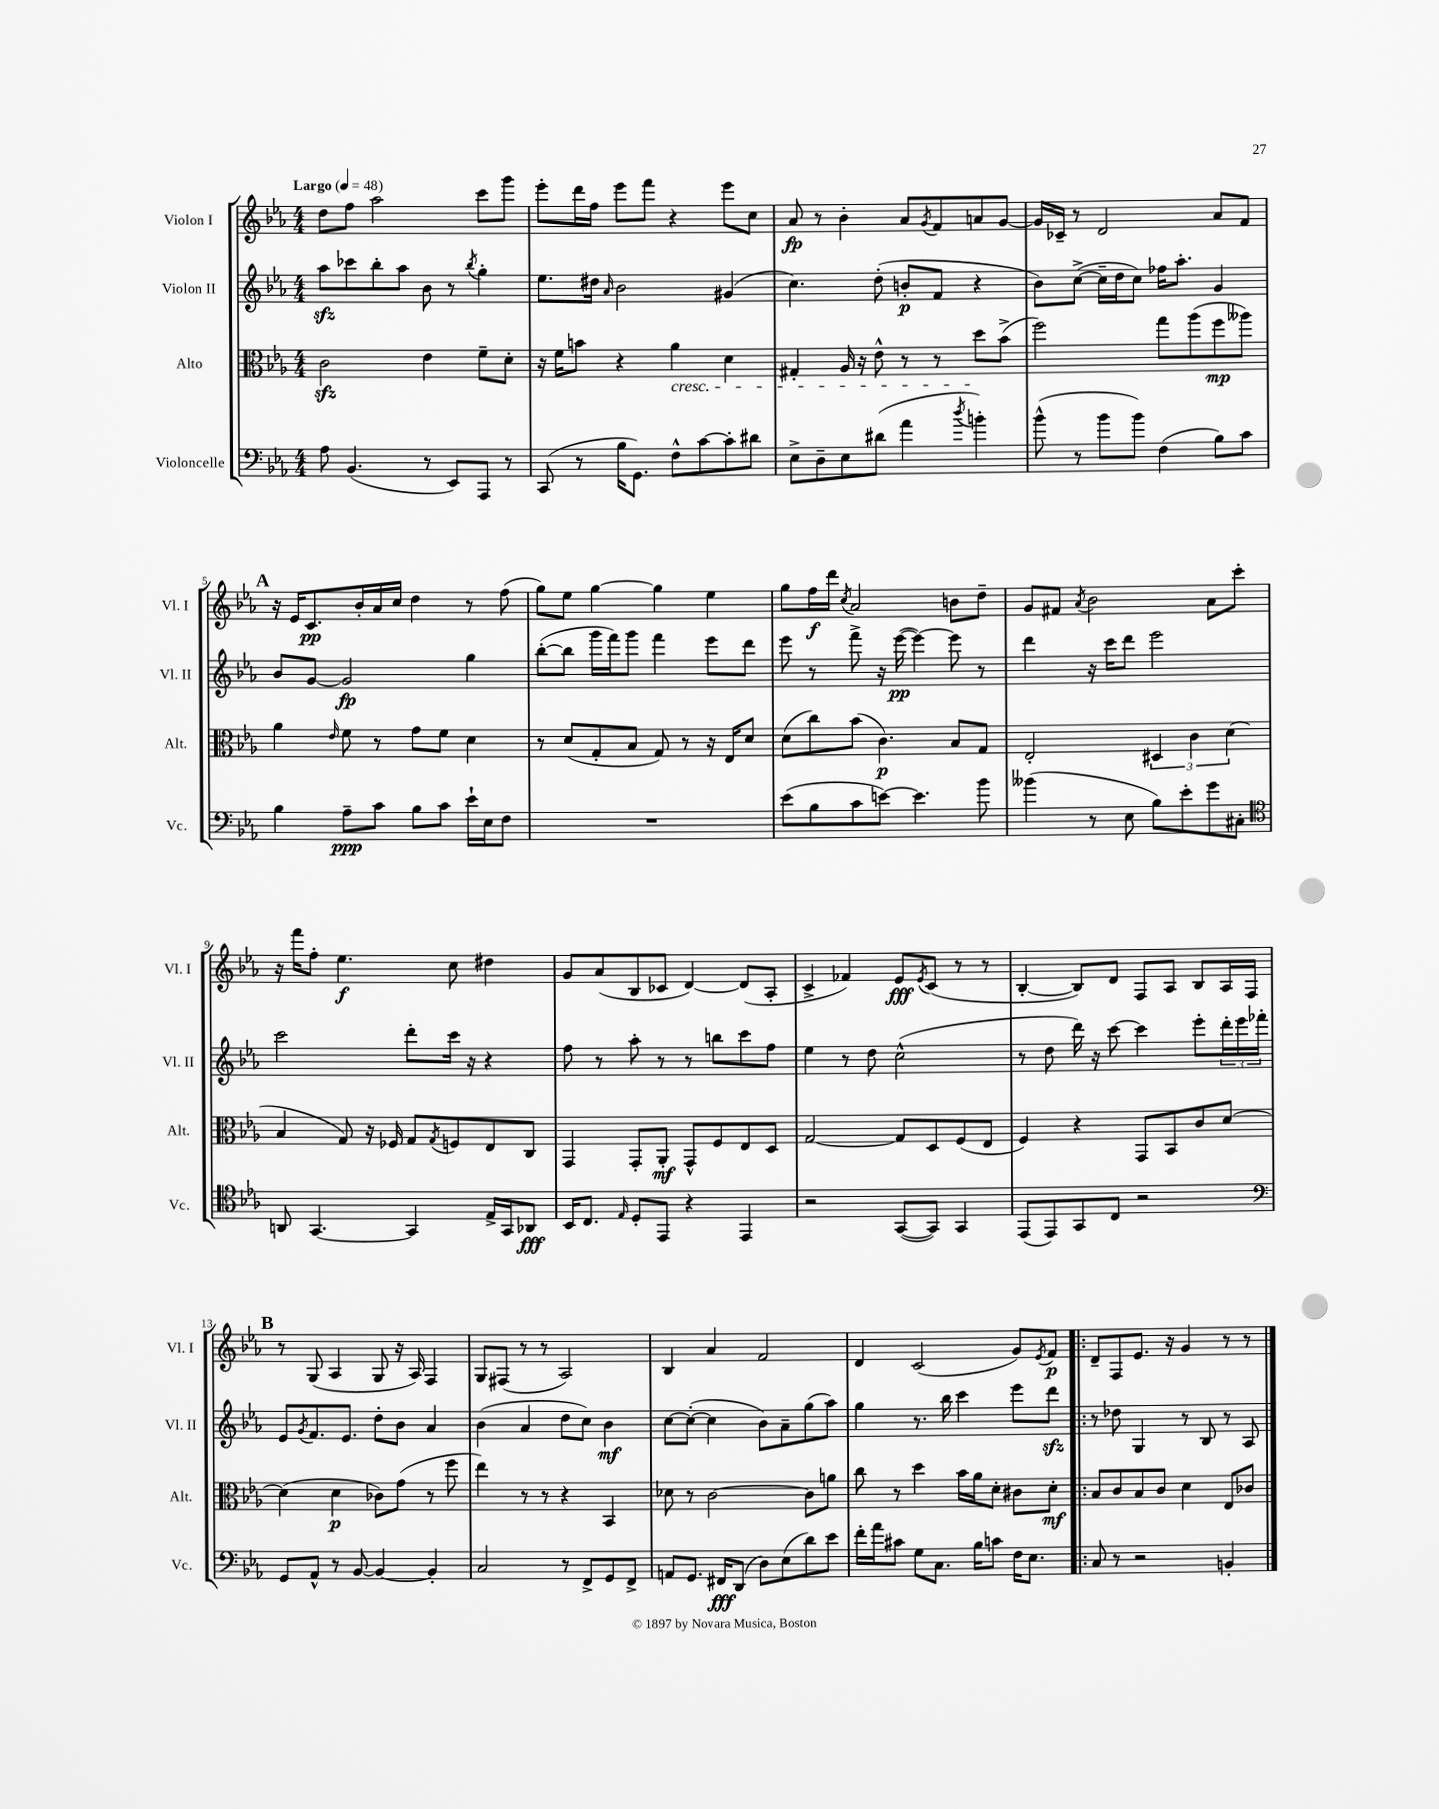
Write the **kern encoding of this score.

**kern	**kern	**kern	**kern
*staff4	*staff3	*staff2	*staff1
*clefF4	*clefC3	*clefG2	*clefG2
*k[b-e-a-]	*k[b-e-a-]	*k[b-e-a-]	*k[b-e-a-]
*M4/4	*M4/4	*M4/4	*M4/4
*MM48	*MM48	*MM48	*MM48
8A-	2c	8aa-	8dd
(4.BB-	.	8ccc-	8ff
.	.	8bb-'	2aa-
.	.	8aa-	.
8r	4e-	8b-	.
8EE-)	.	8r	.
.	.	8qbb-	.
8AAA-	8f~	4gg'	8ccc
8r	8d'	.	8ggg
=	=	=	=
(8CC	16r	8.ee-	8eee-'
.	16f	.	.
8r	8b	.	16ddd
.	.	16dd#	16ff
.	.	16qqa-	.
16B-	4r	2b-	8eee-
8.GG)	.	.	.
.	.	.	8fff
8F^^	4a-	.	4r
[8c	.	.	.
8c']	4d	(4g#	8eee-
8d#	.	.	8cc
=	=	=	=
8E-^	4G#'	4.cc)	8a-
8D~	.	.	8r
8E-	16A-	.	4b-'
.	16r	.	.
(8d#	8e-^^	(8dd'	.
4a-	8r	8b'	8a-
.	.	.	8qg
.	8r	8f	8f
8qdd	.	.	.
4b')	8dd	4r	8a
.	(8b-^	.	[8g
=	=	=	=
(8b-^^	2ff)	8b-)	16g]
.	.	.	16c-~
8r	.	([8cc^	8r
8b-	.	16cc~]	2d
.	.	16dd	.
8b-)	.	8cc)	.
(4F	8gg	16ff-	.
.	.	8.aa-'	.
.	(8aa-	.	.
8B-)	8ff	4g	8a-
8c	8aa--)	.	8f
=	=	=	=
4B-	4a-	8b-	16r
.	.	.	16e-
.	.	[8g	8.c
.	16qqe-	.	.
8A-~	8f	2g]	.
.	.	.	16b-'
8c	8r	.	16a-
.	.	.	16cc
8B-	8g	.	4dd
8c	8f	.	.
16e-`	4d	4gg	8r
16E-	.	.	.
8F	.	.	(8ff
=	=	=	=
1r	8r	([8bb-'	8gg)
.	(8d	8bb-]	8ee-
.	8G'	16ggg	[4gg
.	.	16fff)	.
.	8B-	8ggg	.
.	8G)	4fff	4gg]
.	8r	.	.
.	16r	8eee-	4ee-
.	16E-	.	.
.	8d	8ddd	.
=	=	=	=
(8e-	(8d	8eee-	8gg
8B-	8cc)	8r	16ff
.	.	.	16ddd
.	.	.	8qcc
8c	(8b-	8fff^	2a-
[8e)	4.c)	16r	.
.	.	([16eee-	.
4.e]	.	4eee-_)	.
.	8B-	8eee-]	8b
8b-	8G	8r	8dd~
=	=	=	=
(4b--	2E-'	4ddd	8g
.	.	.	8f#
.	.	.	8qa-
8r	.	16r	2b-
.	.	16ccc	.
8E-	.	8ddd	.
8B-)	6D#	2eee-	.
8e-'	.	.	.
.	6c	.	.
8g	.	.	8a-
.	(6d	.	.
8C#'	.	.	8ccc'
=	=	=	=
*clefC4	*	*	*
8AA	4B-	2ccc	16r
.	.	.	16fff
[4.GG	.	.	8ff'
.	8G)	.	4.ee-
.	16r	.	.
.	16F-	.	.
4GG]	8G	8ddd'	.
.	8qG	.	.
.	8F	16ccc	8cc
.	.	16r	.
16E-^	8E-	4r	4dd#
16GG	.	.	.
8AA-	8C	.	.
=	=	=	=
16BB-	4GG	8ff	8g
8.C	.	.	.
.	.	8r	(8a-
16qqE-	.	.	.
8D'	8GG'	8aa-'	8B-
8EE-	8AA-'	8r	8c-
4r	8GG^^	8r	[4d)
.	8F	8bb	.
4EE-	8E-	8ccc	(8d]
.	8D	8ff	8A-'
=	=	=	=
2r	[2G	4ee-	4c^
.	.	8r	4f-)
.	.	8dd	.
([8GG	8G]	(2cc^^	8e-
.	.	.	8qe-
8GG])	8D	.	(8c
4GG	(8F	.	8r
.	8E-	.	8r
=	=	=	=
(8EE-	4F)	8r	[4B-'
8EE-)	.	8dd	.
8GG	4r	16ddd)	8B-])
.	.	16r	.
8C	.	[8ccc	8d
2r	8GG	4ccc]	8F
.	8BB-	.	8A-
.	8c	8eee-'	8B-
.	[8d	24ddd'	16A-
.	.	24eee-	.
.	.	.	16F
.	.	24fff-'	.
=	=	=	=
*clefF4	*	*	*
8GG	(4d]	8e-	8r
.	.	8qg	.
8AA-^^	.	8.f	(8G
8r	4d	.	4A-
.	.	8.e-	.
[8BB-	.	.	.
4BB-_	8c-)	8dd'	8G
.	(8g	8b-	16r
.	.	.	16A-)
4BB-']	8r	4a-	4F
.	8ff	.	.
=	=	=	=
2C	4ee-)	(4b-	8G
.	.	.	(8F#
.	8r	4a-	8r
.	8r	.	8r
8r	4r	8dd	2A-)
8FF^	.	8cc)	.
8GG	4BB-	4b-	.
8FF^	.	.	.
=	=	=	=
8AA	8d-	[8cc	4B-
8.GG	8r	(8cc'_	.
.	[2c	4cc]	4a-
16FF#	.	.	.
(8DD	.	.	.
8D)	.	8b-)	2f
(8E-	.	8a-~	.
8d)	8c]	(8gg	.
8e-	8a	8aa-)	.
=	=	=	=
16f'	8cc	4gg	4d
16a-	.	.	.
8c#	8r	.	.
8G	4dd	8.r	(2c
8.C	.	.	.
.	.	16bb-	.
.	16b-	4ccc	.
16B-	16a-	.	.
8c	8d'	.	.
16F	8c#	8eee-	8g)
8.E-	.	.	.
.	.	.	8qe-
.	8d'	8ddd	8f
=!|:	=!|:	=!|:	=!|:
8C	8B-	8r	8d~
8r	8c	8dd-	8F
2r	8B-	4G	8.e-
.	8c	.	.
.	.	.	16r
.	4d	8r	4g
.	.	8B-	.
4BB'	8E-	8r	8r
.	8c-	8A-	8r
==	==	==	==
*-	*-	*-	*-
